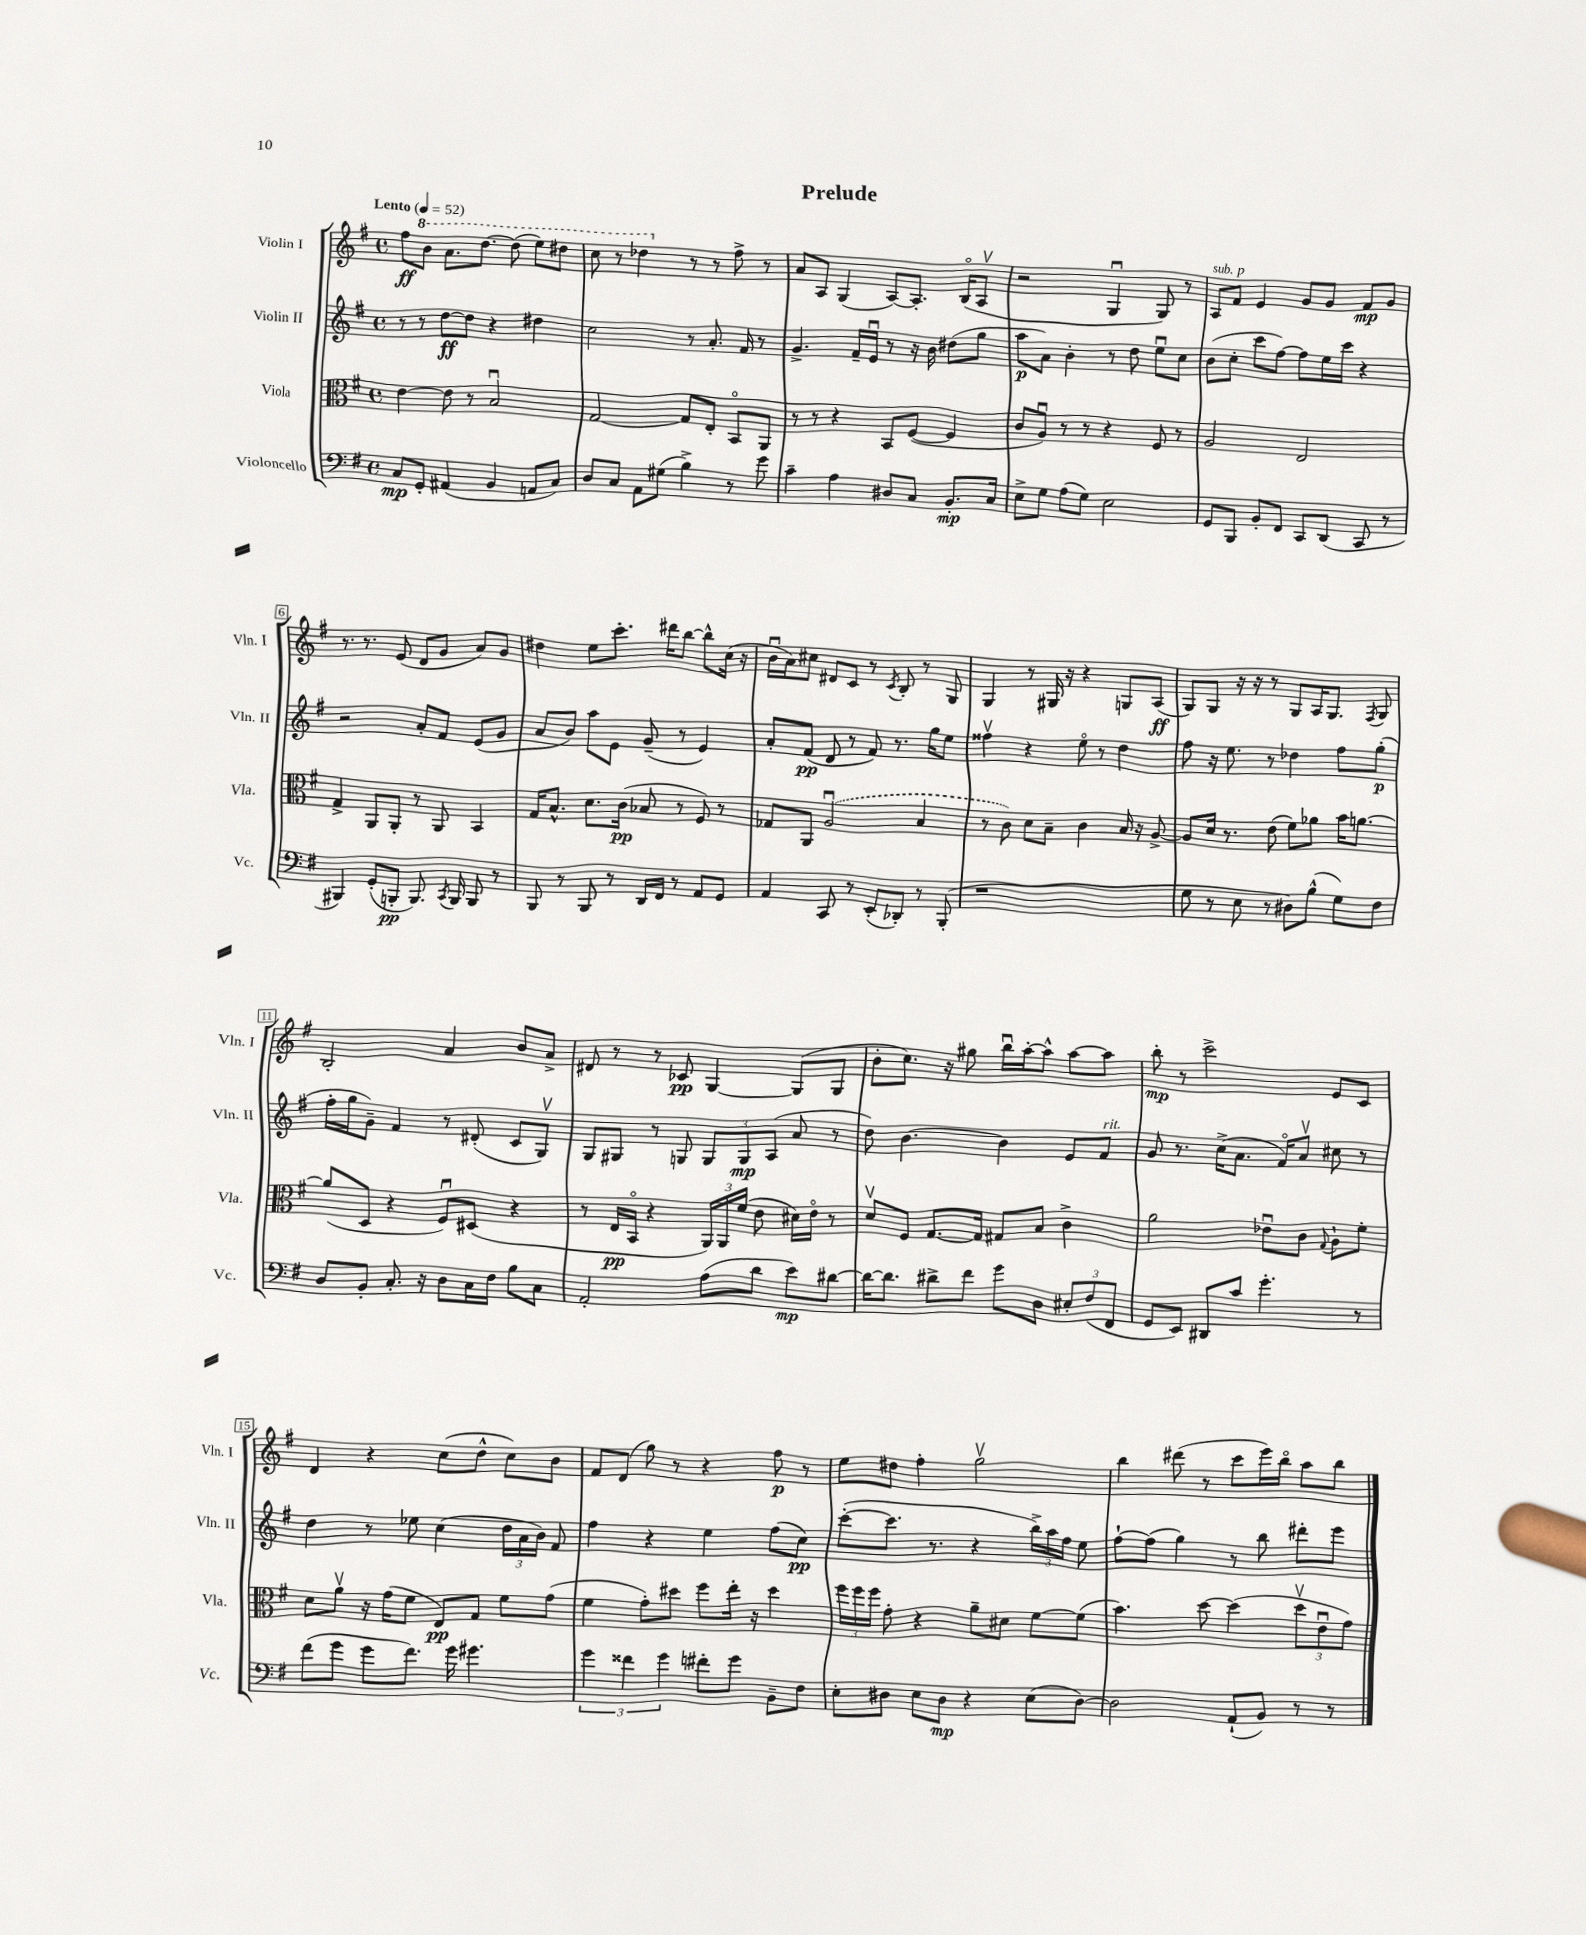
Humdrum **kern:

**kern	**kern	**kern	**kern
*staff4	*staff3	*staff2	*staff1
*clefF4	*clefC3	*clefG2	*clefG2
*k[f#]	*k[f#]	*k[f#]	*k[f#]
*M4/4	*M4/4	*M4/4	*M4/4
*met(c)	*met(c)	*met(c)	*met(c)
*MM52	*MM52	*MM52	*MM52
8C	[4e	8r	8ff#
8GG'	.	8r	8bb
(4AA#	8e]	[8dd	8.aa
.	8r	8dd]	.
.	.	.	[8.ddd
4BB	2Bu	4r	.
.	.	.	(8ddd]
8AA	.	4dd#	8eee)
8C)	.	.	8ddd#
=	=	=	=
8D	[2G	2cc	8ccc
8C	.	.	8r
8AA	.	.	4ddd-
(8G#	.	.	.
4B^)	8G]	8r	8r
.	8E'	8.a'	8r
8r	8BBo	.	8ff#^
.	.	16f#	.
8g	8AA	8r	8r
=	=	=	=
4c~	8r	4.g^	8a
.	8r	.	8A
4A	4r	.	(4G
.	.	16f#~	.
.	.	16eu	.
8D#	8BB	8r	[8A)
8C	([8F#	16r	8.A']
.	.	16b	.
8.BB'	4F#]	(8dd#	.
.	.	.	(16Bo
.	.	8gg	8Av
16C	.	.	.
=	=	=	=
8E^	8c	8aa	2r
8G	8Au)	8a)	.
(8A	8r	4b'	.
8G)	8r	.	.
2E	4r	8r	4Gu
.	.	8dd	.
.	8F#	8eeu	8G)
.	8r	8cc	8r
=	=	=	=
8GG	2A	(8b	8A
8BBB	.	8cc'	8f#
8BB'	.	8ccc	4e
8FF#	.	[8ff#)	.
8CC	2E	8ff#]	8g
(8DD	.	16ee	8g
.	.	16ccc	.
8CC	.	4r	8f#
8r	.	.	8g
=	=	=	=
4BBB#)	4G^	2r	8.r
.	.	.	8.r
(8GG'	8AA	.	.
8BBB'	8AA'	.	(8e
8.BBB)	8r	8a'	8d
.	8AA	8f#	8g
8qCC	.	.	.
16BBB	.	.	.
8BBB	4BB	(8e	8a)
8r	.	8g	8g
=	=	=	=
8BBB	16G	8a	4dd#
.	8.B^^	.	.
8r	.	8b)	.
8BBB	8.d	8aa	8ee
8r	.	8e	8.ccc'
.	(16c	.	.
16DD	8B-	(8g~	.
16FF#	.	.	16ddd#
8r	8r	8r	[8bb
8AA	8F#)	4e)	8bb^^]
8GG	8r	.	(16cc
.	.	.	16r
=	=	=	=
4AA	8G-	8a'	16bu
.	.	.	16a)
.	8AA	(8f#	8cc#
8CC	(2Au	8d	8d#
8r	.	8r	8c
(8EE'	.	8f#)	8r
.	.	.	8qc
8DD-')	.	8.r	8B'
8r	4B	.	8r
.	.	16gg	.
(8BBB'	.	8ee	8G
=	=	=	=
1r	8r	4ff##v	4G
.	8c)	.	.
.	8d	4r	8r
.	8B~	.	16G#
.	.	.	16r
.	4c	8eeo	4r
.	.	8r	.
.	16B	4dd	8G
.	16r	.	.
.	[8A^	.	(8A
=	=	=	=
8G	8A]	8ff#	8G)
8r	16d	16r	8G
.	8.r	8.ee	.
8E	.	.	16r
.	.	.	16r
8r	(8e	8r	8r
8D#)	8f#)	4dd-	8G
(8B^^	8a-	.	16A
.	.	.	8.G
8G)	16b	8ff#	.
.	[8.a	.	.
.	.	.	8qF#
8F#	.	(8gg'	8G
=	=	=	=
8D	(8a]	16ff#'	2B'
.	.	16gg	.
8BB'	8D	8g~)	.
8.C'	4r	4f#	.
16r	.	.	.
8D	8F#u)	8r	4a
16C	(8D#	(8d#'	.
16F#	.	.	.
8B	4r	8c	8b
8C	.	8Gv)	8a^
=	=	=	=
2AA'	8r	8G	8d#
.	16E	8G#	8r
.	16BBo	.	.
.	4r	8r	8r
.	.	8G	8c-
(8A	24AA)	12G	[4G
.	24AA	.	.
.	(24f#	12G	.
8d	8e	.	.
.	.	(12A	.
8e)	16d#)	8a	(8G]
.	16eo	.	.
[8d#	8r	8r	8G
=	=	=	=
16d#_	8dv	8dd)	8b'
8.d#]	.	.	.
.	8F#	[4.b	8.cc)
8d#^	[8.G	.	.
.	.	.	16r
8f#	.	.	8gg#
.	16G]	.	.
8g	8G#	4b]	16bbu
.	.	.	[16aa'
8D	8B	.	8aa^^]
12E#'	4c^	8e	[8aa
(12F#	.	.	.
.	.	8f#	8aa]
12FF#	.	.	.
=	=	=	=
8GG	2a	8g	8bb'
8EE)	.	8.r	8r
8DD#	.	.	2ccc^
.	.	(16cc^	.
8c	.	8.a	.
4.g'	8e-u	.	.
.	.	16f#o)	.
.	8c	8av	.
.	8qqG	.	.
.	8A`	8cc#	8e
8r	8f#'	8r	8c
=	=	=	=
(8f#	8d	4dd	4d
8g	8av	.	.
8g	16r	8r	4r
.	(16g	.	.
8.f#)	8f#	8ee-	.
.	8E)	(4cc	(8cc
16g	.	.	.
4.g#	8G	.	8dd^^
.	8f#	24dd	8cc)
.	.	24a	.
.	.	24b)	.
.	(8g	8f#	8b
=	=	=	=
6g	4f#	4ff#	8f#
.	.	.	(8d
6f##	.	.	.
.	8g')	4r	8gg)
6g	.	.	.
.	8dd#	.	8r
8f#'	8ff#	4ee	4r
8g	16ee'	.	.
.	16r	.	.
8BB~	4dd#	(8ff#	8ff#
8F#	.	8cc)	8r
=	=	=	=
8E'	24ff#	([8ccc'	8ee
.	24ff#	.	.
.	24ff#	.	.
8D#	8g'	8.ccc]	8dd#
8E	4r	.	4ff#'
.	.	8.r	.
8D#	.	.	.
4r	8a~	4r	2ggv
.	8d#	.	.
(8E	[8f#	24bb^)	.
.	.	24aa	.
.	.	24ff#	.
[8D#)	(8f#]	8ee	.
=	=	=	=
2D#]	4.b)	[8ff#`	4bb
.	.	(8ff#]	.
.	.	4gg)	(8ddd#
.	[8dd	.	8r
(8AA`	(4dd]	8r	8ccc
8BB)	.	8bb	16eee)
.	.	.	16bbo
8r	12ddv	8ddd#'	8aa
.	12eu	.	.
8r	.	8eee	8bb
.	12g)	.	.
==	==	==	==
*-	*-	*-	*-
